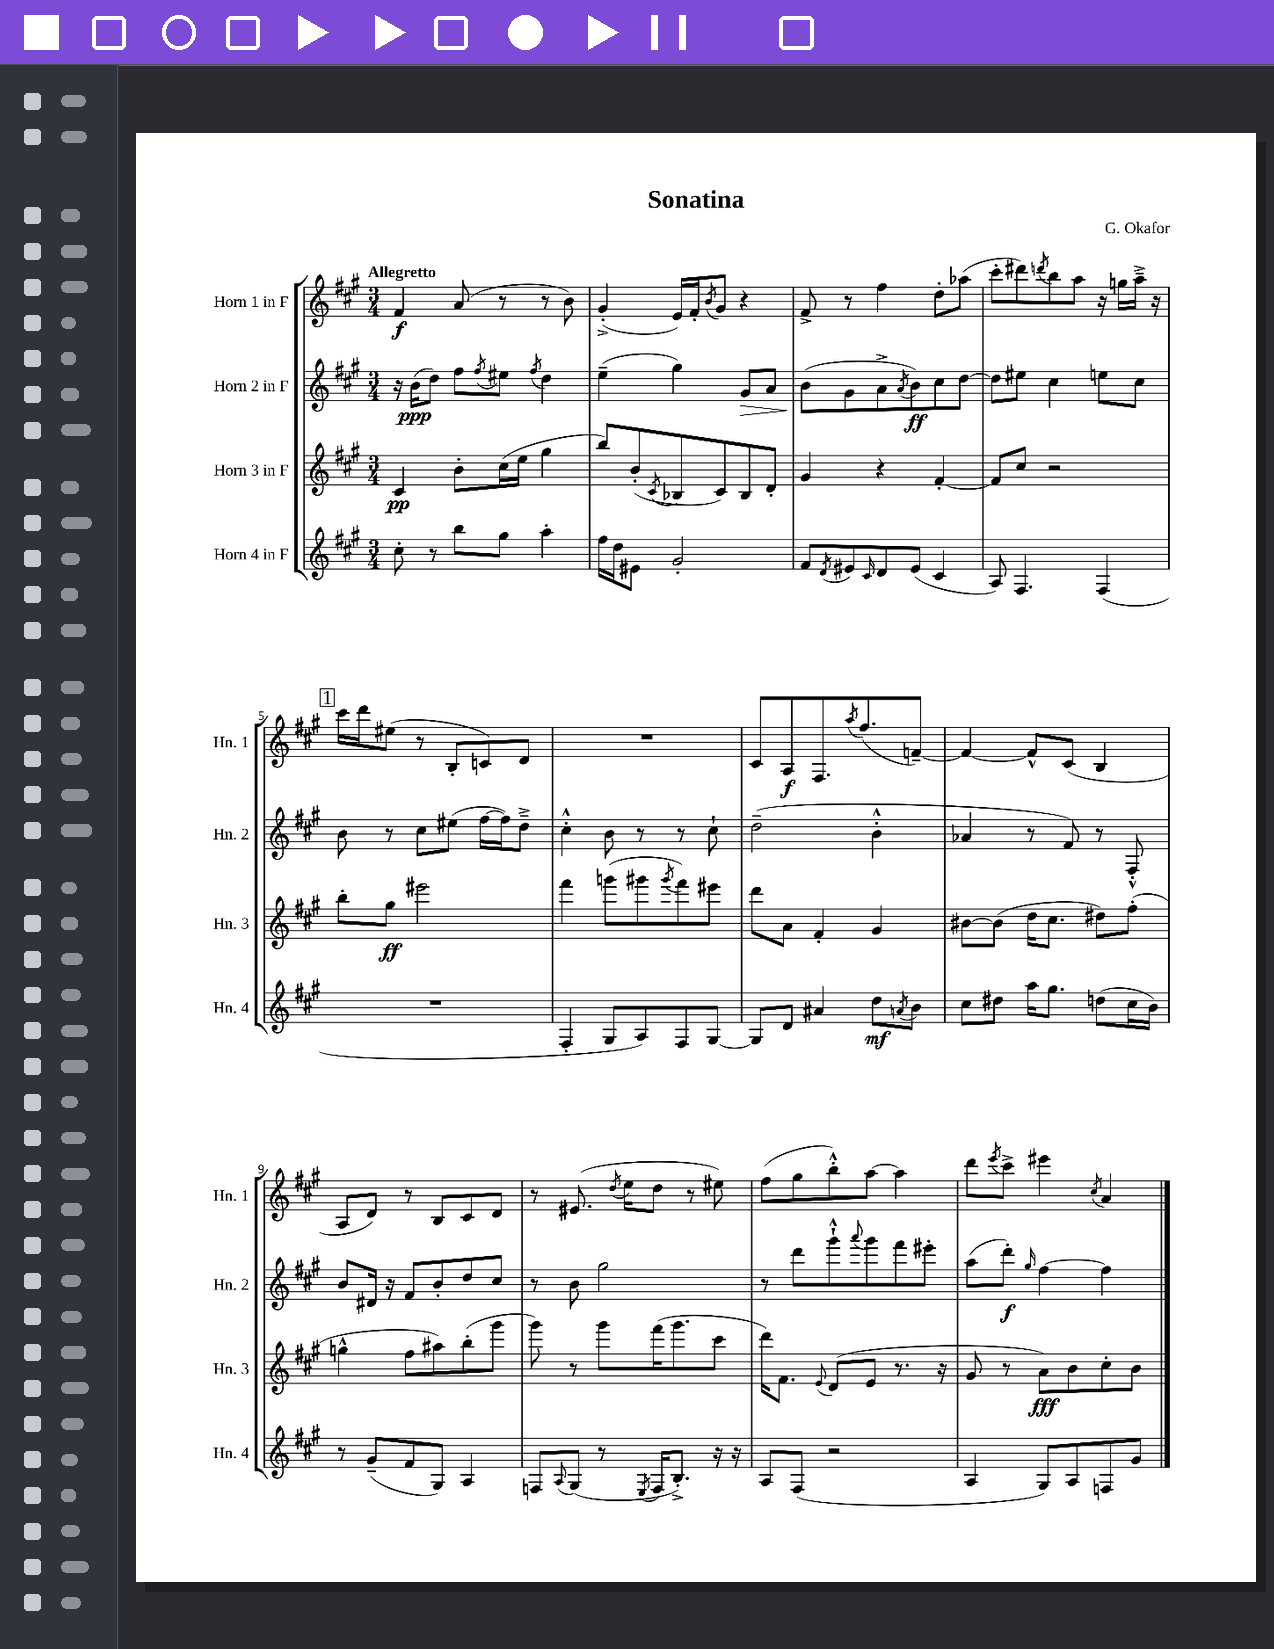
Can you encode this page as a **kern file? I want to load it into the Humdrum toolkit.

**kern	**kern	**kern	**kern
*staff4	*staff3	*staff2	*staff1
*clefG2	*clefG2	*clefG2	*clefG2
*k[f#c#g#]	*k[f#c#g#]	*k[f#c#g#]	*k[f#c#g#]
*M3/4	*M3/4	*M3/4	*M3/4
8cc#'\	4c#/	16r	4f#/
.	.	(16b\LK	.
8r	.	8dd\J)	.
8bb\L	8b'\L	8ff#\L	(8a/
.	.	8qff#/	.
8gg#\J	(16cc#\L	8ee#\J	8r
.	16ee\JJ	.	.
.	.	8qff#/	.
4aa'\	4gg#\	4dd\	8r
.	.	.	8b\)
=	=	=	=
16ff#\LL	8bb/L)	(4ee~\	(4g#'^/
16dd\J	.	.	.
8e#\J	(8b'/	.	.
.	8qc#/	.	.
2g#'/	8B-/	4gg#\)	16e/LL)
.	.	.	16f#'/J
.	.	.	8qb/
.	8c#/)	.	8g#/J
.	8B-/	8g#/L	4r
.	8d'/J	8a/J	.
=	=	=	=
8f#/L	4g#/	(8b\L	8f#^/
8qd/	.	.	.
8e#/	.	8g#\	8r
16qqc#/	.	.	.
8d/	4r	8a^\	4ff#\
.	.	8qa/	.
(8e#/J	.	8b\)	.
4c#/	[4f#'/	8cc#\	8dd'\L
.	.	[8dd\J	(8aa-\J
=	=	=	=
8A/)	8f#/]L	8dd\]L	8ccc#'\L
4.F#/	8cc#/J	8ee#\J	8ddd#\)
.	.	.	8qddd/
.	2r	4cc#\	8bb\
.	.	.	8aa\J
(4F#/	.	8ee\L	16r
.	.	.	16gg\LL
.	.	8cc#\J	16aa~^\JJ
.	.	.	16r
=	=	=	=
2.r	8bb'\L	8b\	16ccc#\LL
.	.	.	16ddd\J
.	8gg#\J	8r	(8ee#\J
.	2eee#\	8cc#\L	8r
.	.	(8ee#\J	8B'/L
.	.	[16ff#\LL	8c/)
.	.	16ff#\]J)	.
.	.	8dd~^\J	8d/J
=	=	=	=
4F#'/	4fff#\	4cc#'^^\	2.r
8G#/L	(8ggg\L	8b\	.
8A/)	8ggg#\	8r	.
.	8qggg#/	.	.
8F#/	8fff#\)	8r	.
[8G#/J	8eee#\J	8cc#`\	.
=	=	=	=
8G#/]L	8ddd\L	(2dd~\	8c#/L
8d/J	8a\J	.	8A/
4a#/	4f#'/	.	8.F#/
.	.	.	8qaa/
.	.	.	(8.ff#/
8dd\L	4g#/	4b'^^\	.
8qa/	.	.	.
8b\J	.	.	[8f~/J)
=	=	=	=
8cc#\L	[8b#\L	4a-/	4f/_
8dd#\J	(8b#\]J	.	.
16aa\LK	16dd\LK	8r	8f^^/]L
8.gg#\J	8.cc#\J	.	.
.	.	8f#/)	(8c#/J
(8dd\L	8dd#\L)	8r	4B/
16cc#\L	(8ff#'\J	8F#'^^/	.
16b\JJ)	.	.	.
=	=	=	=
8r	4gg^^\	8b/L	8A/L
(8g#~/L	.	16d#/Jk	8d/J)
.	.	16r	.
8f#/	8ff#\L	8f#/L	8r
8G#/J)	8aa#\)	8b'/	8B/L
4A/	(8bb'\	8dd/	8c#/
.	8ggg#\J	8cc#/J	8d/J
=	=	=	=
8F/L	8ggg#\)	8r	8r
8qqA/	.	.	.
(8G#/J	8r	8b\	(8.e#/
8r	8ggg#\L	2gg#\	.
.	.	.	8qdd/
.	.	.	16ee\LK
8qE/	.	.	.
16F/LK	(16fff#\K	.	8dd\J
8.B'^/J)	8.ggg#\	.	.
.	.	.	8r
16r	8ccc#\J	.	8ee#\)
16r	.	.	.
=	=	=	=
8A/L	16ddd\LK)	8r	(8ff#\L
.	8.f#\J	.	.
(8F#/J	.	8ddd\L	8gg#\
.	8qqe/	.	.
2r	(8d/L	8ggg#`^^\	8bb'^^\)
.	.	8qqaaa/	.
.	8e/J	8ggg#\	[8aa\J
.	8.r	8fff#\	4aa\]
.	.	8eee#'\J	.
.	16r	.	.
=	=	=	=
4A/	8g#/	(8aa\L	8ddd\L
.	.	.	8qeee/
.	8r	8ddd'\J)	8ccc#^\J
.	.	16qqgg#/	.
8G#/L)	8a\L)	[4ff#\	4eee#\
8A/	8b\	.	.
.	.	.	8qcc#/
8F/	8cc#'\	4ff#\]	4a/
8g#/J	8b\J	.	.
==	==	==	==
*-	*-	*-	*-
